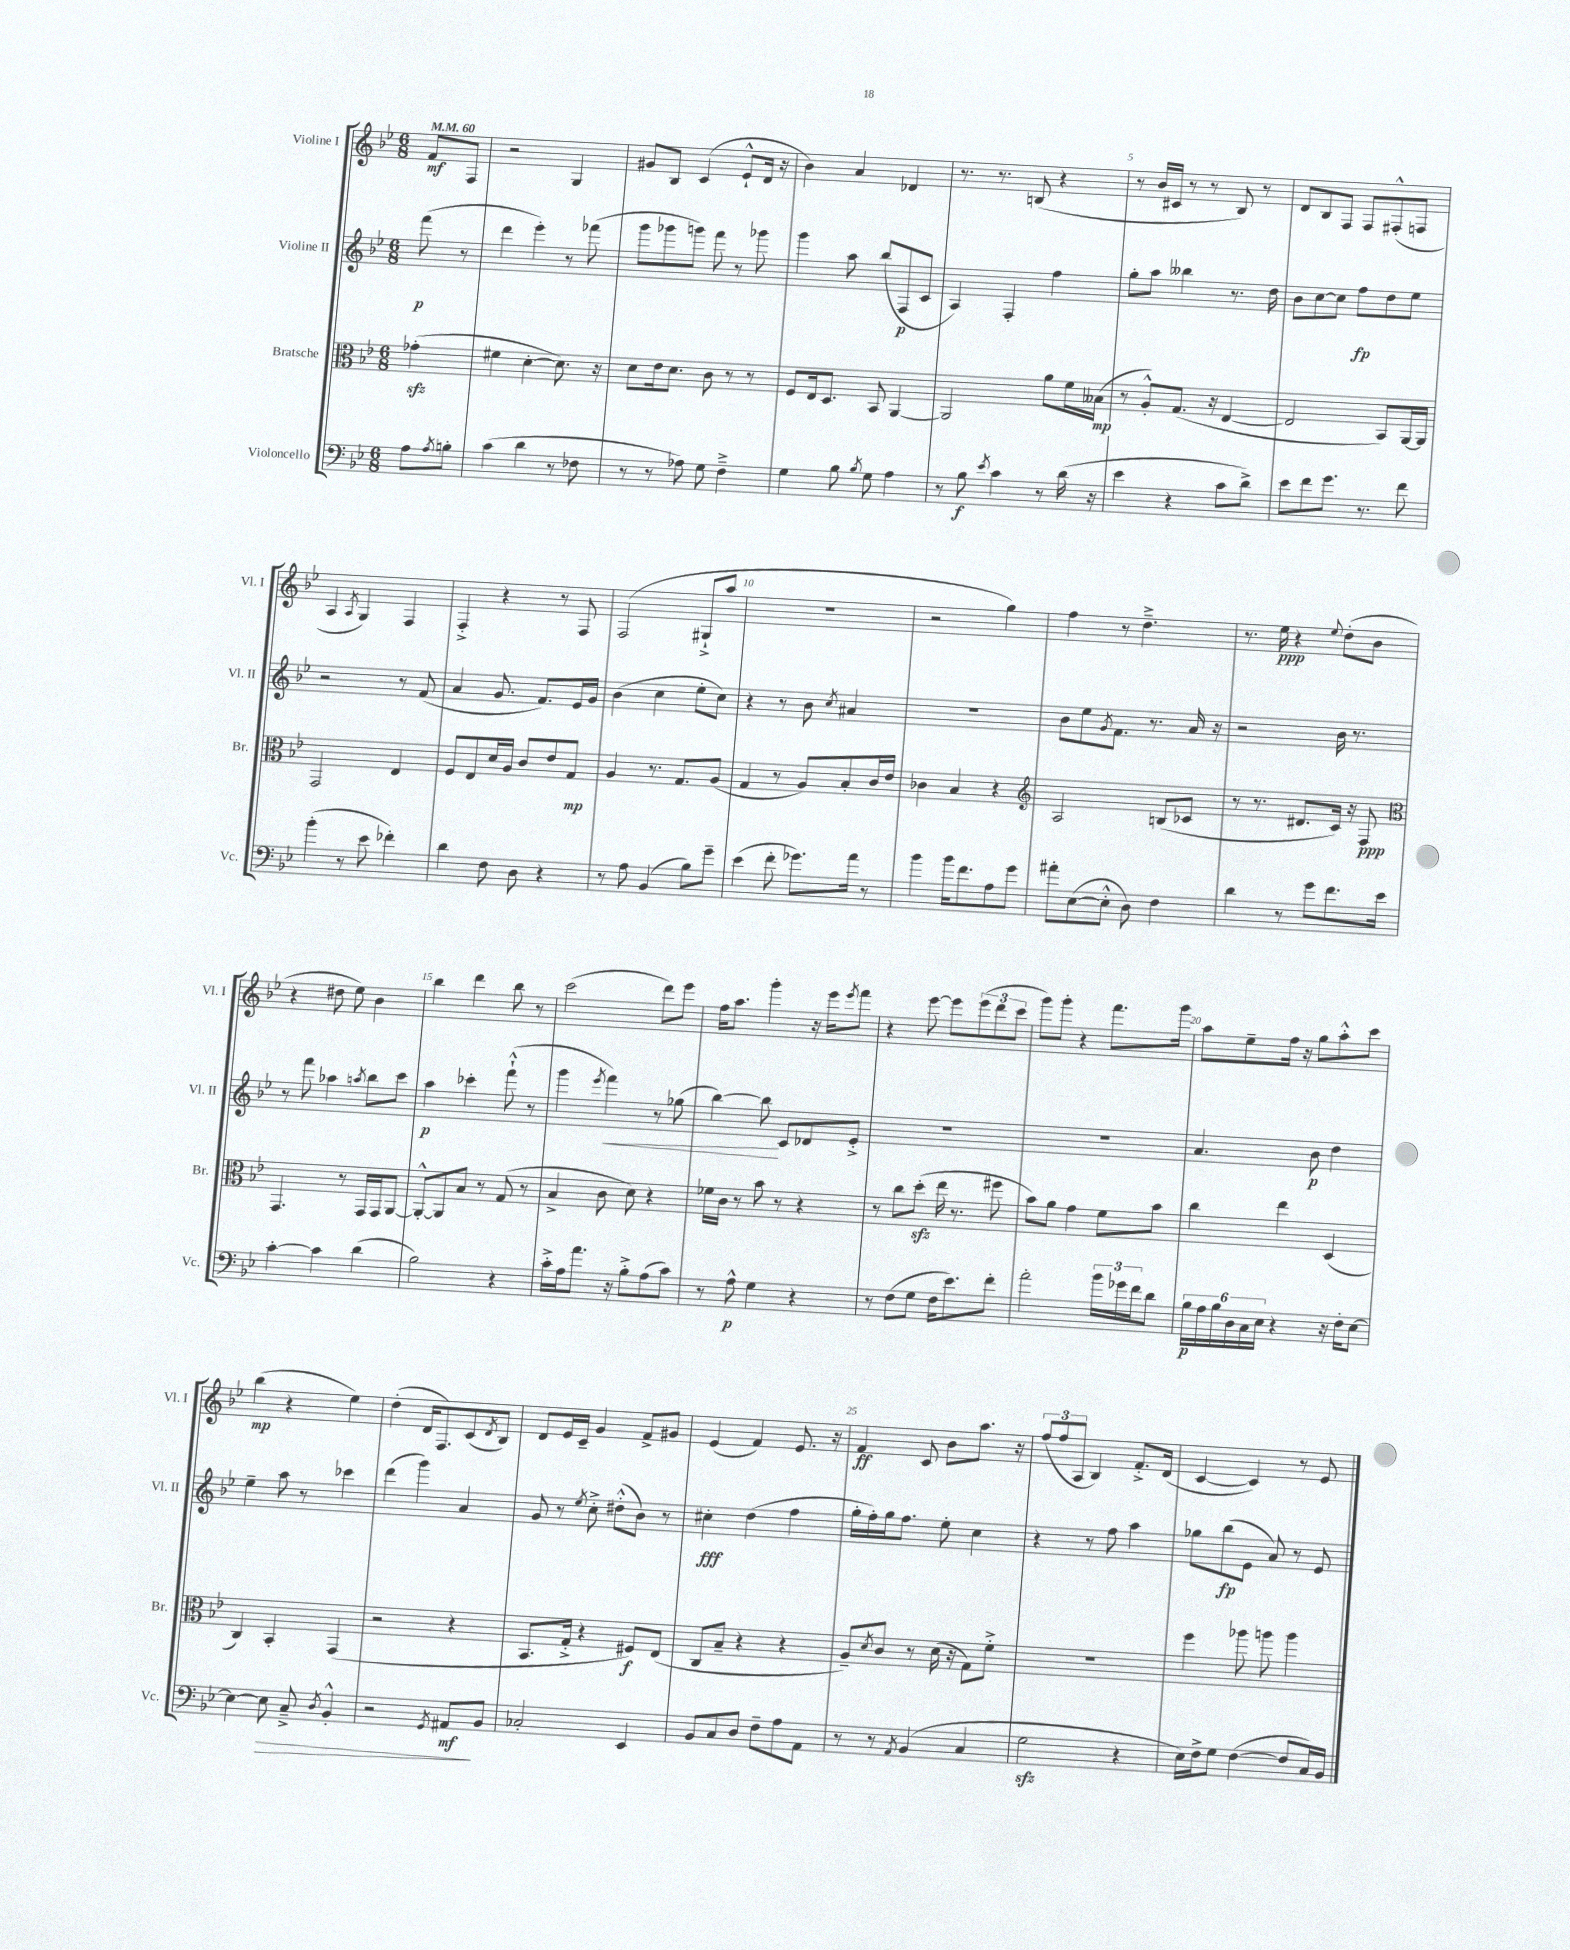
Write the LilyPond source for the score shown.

<<
\new StaffGroup <<
\new Staff = "s0" \with { instrumentName = "Violine I" shortInstrumentName = "Vl. I" } {
    \clef treble \key bes \major \numericTimeSignature \time 6/8 \partial 4 \tempo 4 = 60
    f'8\mf f8 |
    r2 g4 |
    gis'8 bes8 c'4( ees'8-!-^ d'16 r16 |
    bes'4) a'4 des'4 |
    r8. r8. b8( r4 |
    r8 bes'16 cis'16 r8 r8 bes8) r8 |
    d'8 bes8 f8 f8 fis8-.-^( f8 |
    a4 \acciaccatura { a8 } g4) f4 |
    f4-.-> r4 r8 f8 |
    f2( gis8-!-> a''8 |
    R2. |
    r2 g''4) |
    f''4 r8 d''4.---> |
    r8. ees''16\ppp r4 \appoggiatura { ees''8 } d''8-.( bes'8 |
    r4 dis''8 ees''8) bes'4 |
    bes''4 d'''4 bes''8 r8 |
    c'''2( d'''8) ees'''8 |
    f''16 a''8. g'''4-. r16 ees'''16 \acciaccatura { ees'''8 } f'''8 |
    r4 ees'''8~ ees'''8 \tuplet 3/2 { ees'''8( d'''8 c'''8 } |
    g'''8) g'''8-. r4 f'''8. g'''16 |
    a''8 ees''8-- f''16 r16 g''8 a''8-.-^ c'''8 |
    bes''4\mp( r4 ees''4) |
    d''4-.( d'16 f8.) c'8( \acciaccatura { d'8 } bes8) |
    d'8 ees'16 c'16-- g'4 f'8-> gis'8 |
    ees'4( f'4) ees'8. r16 |
    f'4\ff c'8 bes'8 a''8. r16 |
    \tuplet 3/2 { f''8( f''8 a8 } bes4) f'8.-.-> d'16( |
    c'4~ c'4) r8 ees'8 \bar "|." |
}
\new Staff = "s1" \with { instrumentName = "Violine II" shortInstrumentName = "Vl. II" } {
    \clef treble \key bes \major \numericTimeSignature \time 6/8 \partial 4
    f'''8\p( r8 |
    d'''4 ees'''4-.) r8 fes'''8( |
    g'''8 ges'''8 g'''8) f'''8 r8 ges'''8 |
    g'''4 a''8 bes''8( f8\p c'8 |
    a4) f4-. f''4 |
    g''8-. a''8 beses''4 r8. d''16 |
    bes'8 c''8~ c''8 f''8\fp d''8 ees''8 |
    r2 r8 f'8( |
    a'4 g'8. f'8.) ees'16 g'16 |
    bes'4( c''4 ees''8-. c''8) |
    r4 r8 bes'8 \acciaccatura { c''8 } ais'4 |
    R2. |
    bes'8 ees''8 \acciaccatura { g'8 } f'8. r8. a'16 r16 |
    r2 bes'16 r8. |
    r8 f'''8 aes''4 \acciaccatura { a''8 } bes''8 c'''8 |
    a''4\p ces'''4-. f'''8-!-^( r8 |
    g'''4 \acciaccatura { ees'''8 } f'''4\<) r8 ges''8( |
    bes''4~) bes''8\! c'8 des'8 ees'8-.-> |
    R2. |
    R2. |
    a'4. bes'8\p d''4 |
    ees''4-- a''8 r8 ces'''4 |
    d'''4( g'''4) a'4 |
    g'8 r8 \acciaccatura { ees''8 } c''8-.-> dis''8-.-^( bes'8) r8 |
    cis''4-.\fff d''4( f''4 |
    g''16-. f''16-.) g''16 f''8. ees''8-. c''4 |
    r4 r8 f''8 a''4 |
    ges''8 bes''8\fp( ees'8 a'8) r8 ees'8 \bar "|." |
}
\new Staff = "s2" \with { instrumentName = "Bratsche" shortInstrumentName = "Br." } {
    \clef alto \key bes \major \numericTimeSignature \time 6/8 \partial 4
    ges'4-.\sfz( |
    fis'4 d'4~-. d'8.) r16 |
    d'8 ees'16 d'8. c'8 r8 r8 |
    f8 ees16 d8. bes,8 a,4~ |
    a,2 a'8 f'16 beses16\mp( |
    r8 a8-.-^) g8.( r16 ees4~ |
    ees2 bes,8) a,16~ a,16 |
    g,2 ees4 |
    f8 ees8 d'16 a16 c'8 ees'8 g8\mp |
    a4 r8. g8. a8( |
    g4 r8 a8) bes8-. c'16 ees'16 |
    ces'4 bes4 r4 |
    \clef treble a2 b8( ces'8 |
    r8 r8. dis'8. c'16) r16 f8\ppp |
    \clef alto g,4. r8 g,16 g,16 a,8~ |
    a,8~-.-^ a,8 bes8 r8 g8( r8 |
    bes4-> c'8 d'8) r4 |
    fes'16 c'16 r8 bes'8 r8 r4 |
    r8 c''8 d''8-.\sfz( ees''16 r8. fis''8 |
    bes'8) a'8 g'4 f'8 bes'8 |
    c''4 ees''4 d4( |
    c4) bes,4-. g,4( |
    r2 r4 |
    bes,8. g16-.-> r4 fis8\f) ees8( |
    c8 bes8-- r4 r4 |
    a8--) \acciaccatura { d'8 } c'8 r8 d'16( r16 g8) f'8-.-> |
    R2. |
    f''4 aes''8 a''8 a''4 \bar "|." |
}
\new Staff = "s3" \with { instrumentName = "Violoncello" shortInstrumentName = "Vc." } {
    \clef bass \key bes \major \numericTimeSignature \time 6/8 \partial 4
    a8 \acciaccatura { a8 } b8-. |
    c'4( d'4 r8 fes8 |
    r8 r8 aes8) g8 f4---> |
    g4 bes8 \acciaccatura { bes8 } g8 a4 |
    r8 bes8\f \acciaccatura { ees'8 } c'4 r8 d'16( r16 |
    ees'4 r4 c'8 d'8->) |
    ees'8 f'8 g'8. r8. f'8 |
    bes'4-.( r8 ees'8 fes'4-.) |
    d'4 f8 d8 r4 |
    r8 a8 bes,4( bes8) g'8-- |
    ees'4( f'8-. ges'8.) a'16 r8 |
    bes'4 bes'16 f'8. a8 g'8 |
    ais'8-. ees8~( ees8-.-^ d8) f4 |
    d'4 r8 g'8 f'8. ees'16 |
    c'4~-. c'4 d'4( |
    bes2) r4 |
    c'16-.-> a16 a'8. r16 bes8-.-> a8( c'8) |
    r8 a8-^\p g4 r4 |
    r8 f8( g8 f16 ees'8.) f'8-. |
    a'2-. \tuplet 3/2 { bes'16 ges'16 f'16 } d'8 |
    \tuplet 6/4 { bes16\p a16 bes16 d16 c16 ees16 } r4 r16 f16-. ees8~ |
    ees4~ ees8\> c8---> \acciaccatura { d8 } bes,4-.-^ |
    r2 \acciaccatura { g,8 } ais,8\mf\! bes,8 |
    ces2-. ees,4 |
    bes,8 c8 d8 f8-- a8 a,8 |
    r8 r8 \acciaccatura { a,8 } bes,4( c4 |
    g2\sfz r4 |
    ees16) f16-> g8 f4~( f8 c16) bes,16 \bar "|." |
}
>>
>>
\layout { \context { \Score \override BarNumber.break-visibility = ##(#f #t #t) barNumberVisibility = #(every-nth-bar-number-visible 5) } }
